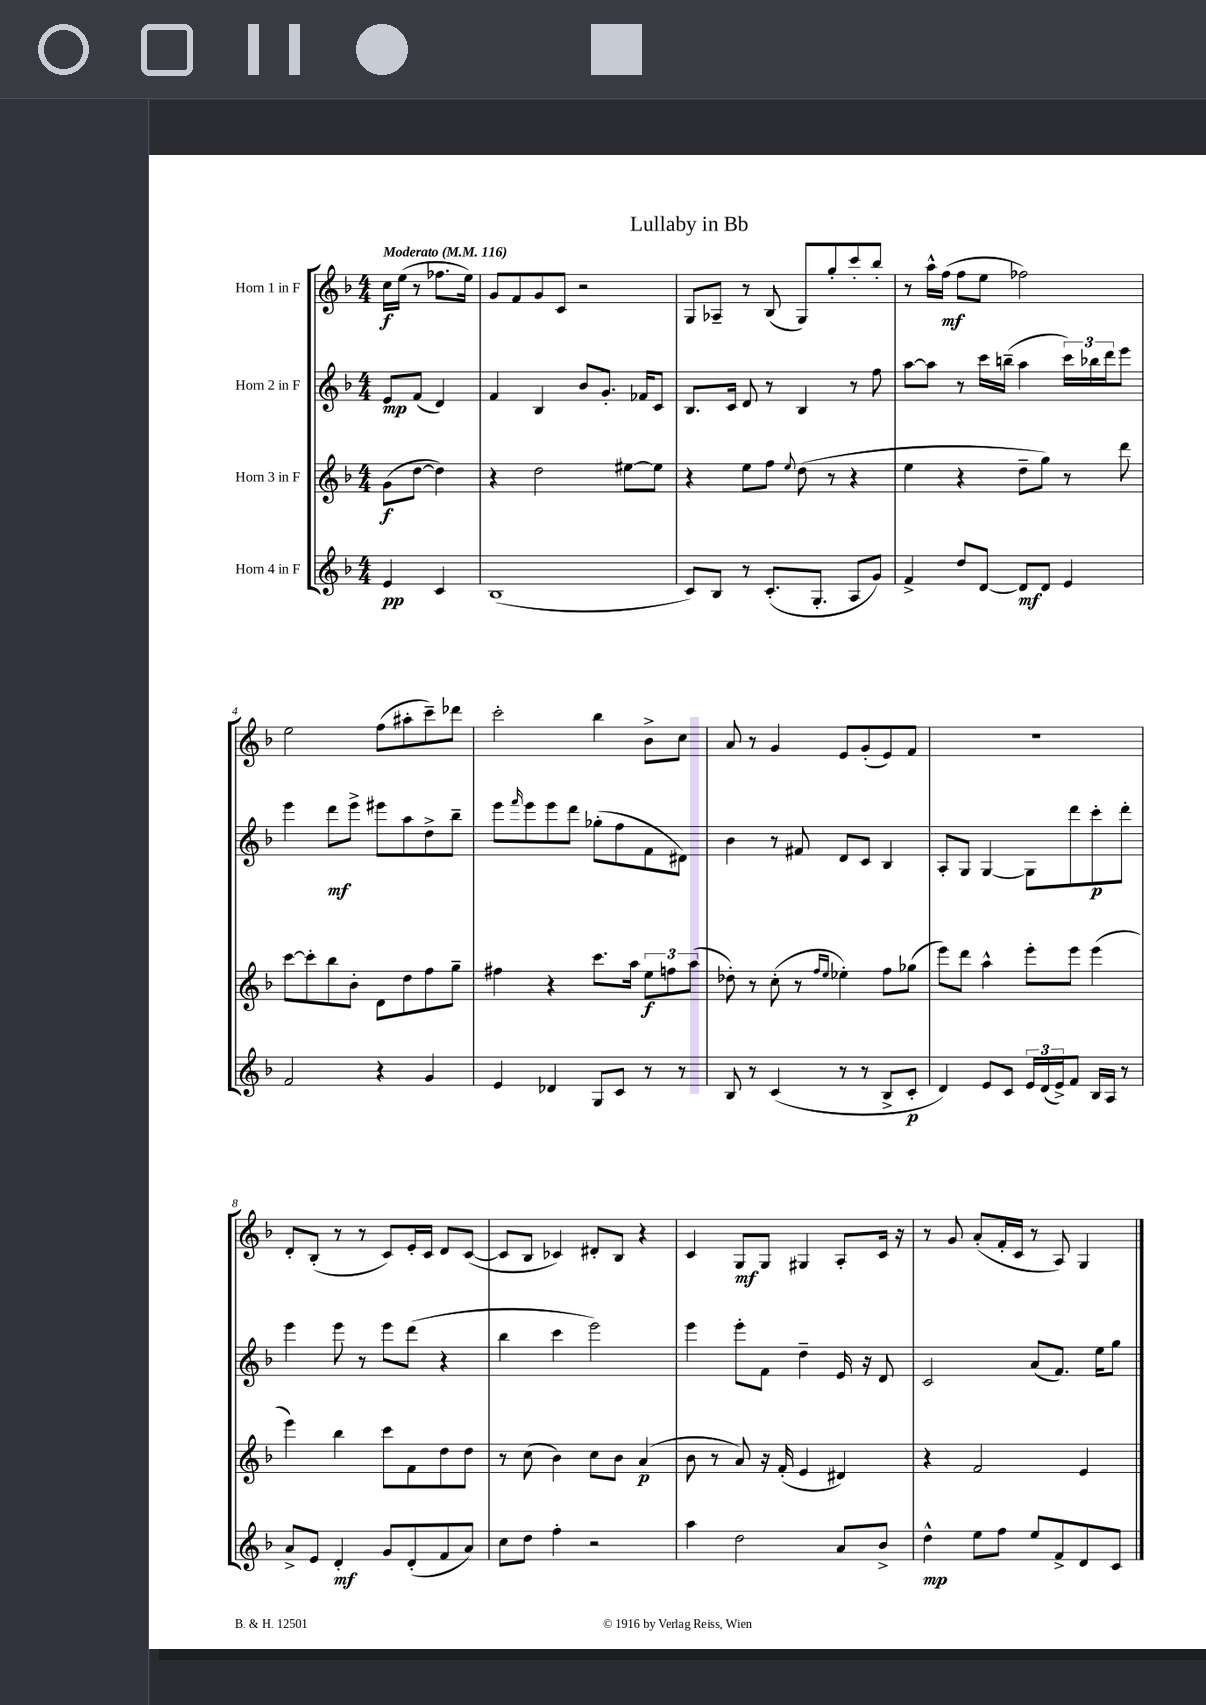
\header { title = "Lullaby in Bb" }
<<
\new StaffGroup <<
\new Staff = "s0" \with { instrumentName = "Horn 1 in F" } {
    \clef treble \key f \major \numericTimeSignature \time 4/4 \partial 2 \tempo "Moderato" 4 = 116
    c''16\f e''16( r8 fes''8. e''16) |
    g'8 f'8 g'8 c'8 r2 |
    g8 aes8-- r8 bes8( g8) g''8-. c'''8-. bes''8-. |
    r8 a''16-^ f''16\mf( f''8 e''8 fes''2) |
    e''2 f''8( ais''8-. c'''8--) des'''8 |
    c'''2-. bes''4 bes'8-> c''8 |
    a'8 r8 g'4 e'8 g'8-.( e'8) f'8 |
    R1 |
    d'8-. bes8-.( r8 r8 c'8) e'16-. c'16 d'8 c'8~( |
    c'8 bes8 ces'4) dis'8-. bes8 r4 |
    c'4 g8\mf g8 gis4 a8-. c'16 r16 |
    r8 g'8 a'8-.( f'16-. c'16 r8 a8) g4 \bar "|." |
}
\new Staff = "s1" \with { instrumentName = "Horn 2 in F" } {
    \clef treble \key f \major \numericTimeSignature \time 4/4 \partial 2
    e'8\mp f'8( d'4) |
    f'4 bes4 bes'8 g'8.-. fes'16 c'8 |
    bes8. c'16 d'8 r8 bes4 r8 f''8 |
    a''8~ a''8 r8 c'''16 b''16--( a''4 \tuplet 3/2 { c'''16) bes''16 d'''16 } e'''8 |
    e'''4 d'''8\mf e'''8-> eis'''8 a''8 d''8-> bes''8-- |
    e'''8 \grace { f'''16 } e'''8 e'''8 d'''8 ges''8-.( f''8 f'8 dis'8) |
    bes'4 r8 fis'8 d'8 c'8 bes4 |
    a8-. g8 g4~ g8 d'''8 c'''8-.\p d'''8-. |
    e'''4 e'''8 r8 e'''8 d'''8( r4 |
    bes''4 c'''4 e'''2) |
    e'''4 e'''8-. f'8 d''4-- e'16 r16 d'8 |
    c'2 a'8( f'8.) e''16 g''8 \bar "|." |
}
\new Staff = "s2" \with { instrumentName = "Horn 3 in F" } {
    \clef treble \key f \major \numericTimeSignature \time 4/4 \partial 2
    g'8\f( d''8~ d''4) |
    r4 d''2 eis''8~ eis''8 |
    r4 e''8 f''8 \appoggiatura { e''8 } d''8( r8 r4 |
    e''4 r4 d''8-- g''8) r8 d'''8 |
    c'''8~ c'''8-. bes''8 bes'8-. d'8 d''8 f''8 g''8-- |
    fis''4 r4 c'''8. a''16 \tuplet 3/2 { e''8\f f''8 a''8( } |
    des''8-.) r8 c''8-.( r8 \grace { f''16 e''16 } ees''4-.) f''8 ges''8( |
    e'''8) d'''8 a''4-^ e'''8-. e'''8 e'''4( |
    e'''4) bes''4 c'''8 f'8 d''8 d''8 |
    r8 c''8( bes'4) c''8 bes'8 a'4\p( |
    bes'8 r8 a'8) r16 f'16-.( e'4 dis'4) |
    r4 f'2 e'4 \bar "|." |
}
\new Staff = "s3" \with { instrumentName = "Horn 4 in F" } {
    \clef treble \key f \major \numericTimeSignature \time 4/4 \partial 2
    e'4\pp c'4 |
    bes1( |
    c'8) bes8 r8 c'8.-.( g8.-. a8 g'8) |
    f'4-> d''8 d'8~ d'8\mf d'8 e'4 |
    f'2 r4 g'4 |
    e'4 des'4 g8 c'8 r8 r8 |
    bes8 r8 c'4( r8 r8 bes8-> c'8-.\p |
    d'4) e'8 c'8 \tuplet 3/2 { e'16 d'16( e'16->) } f'8 bes16 a16 r8 |
    a'8-> e'8 d'4-.\mf g'8 d'8-.( f'8 a'8) |
    c''8 d''8 f''4-. r2 |
    a''4 d''2 a'8 bes'8-> |
    d''4-^\mp e''8 f''8 e''8 f'8-> d'8 c'8 \bar "|." |
}
>>
>>
